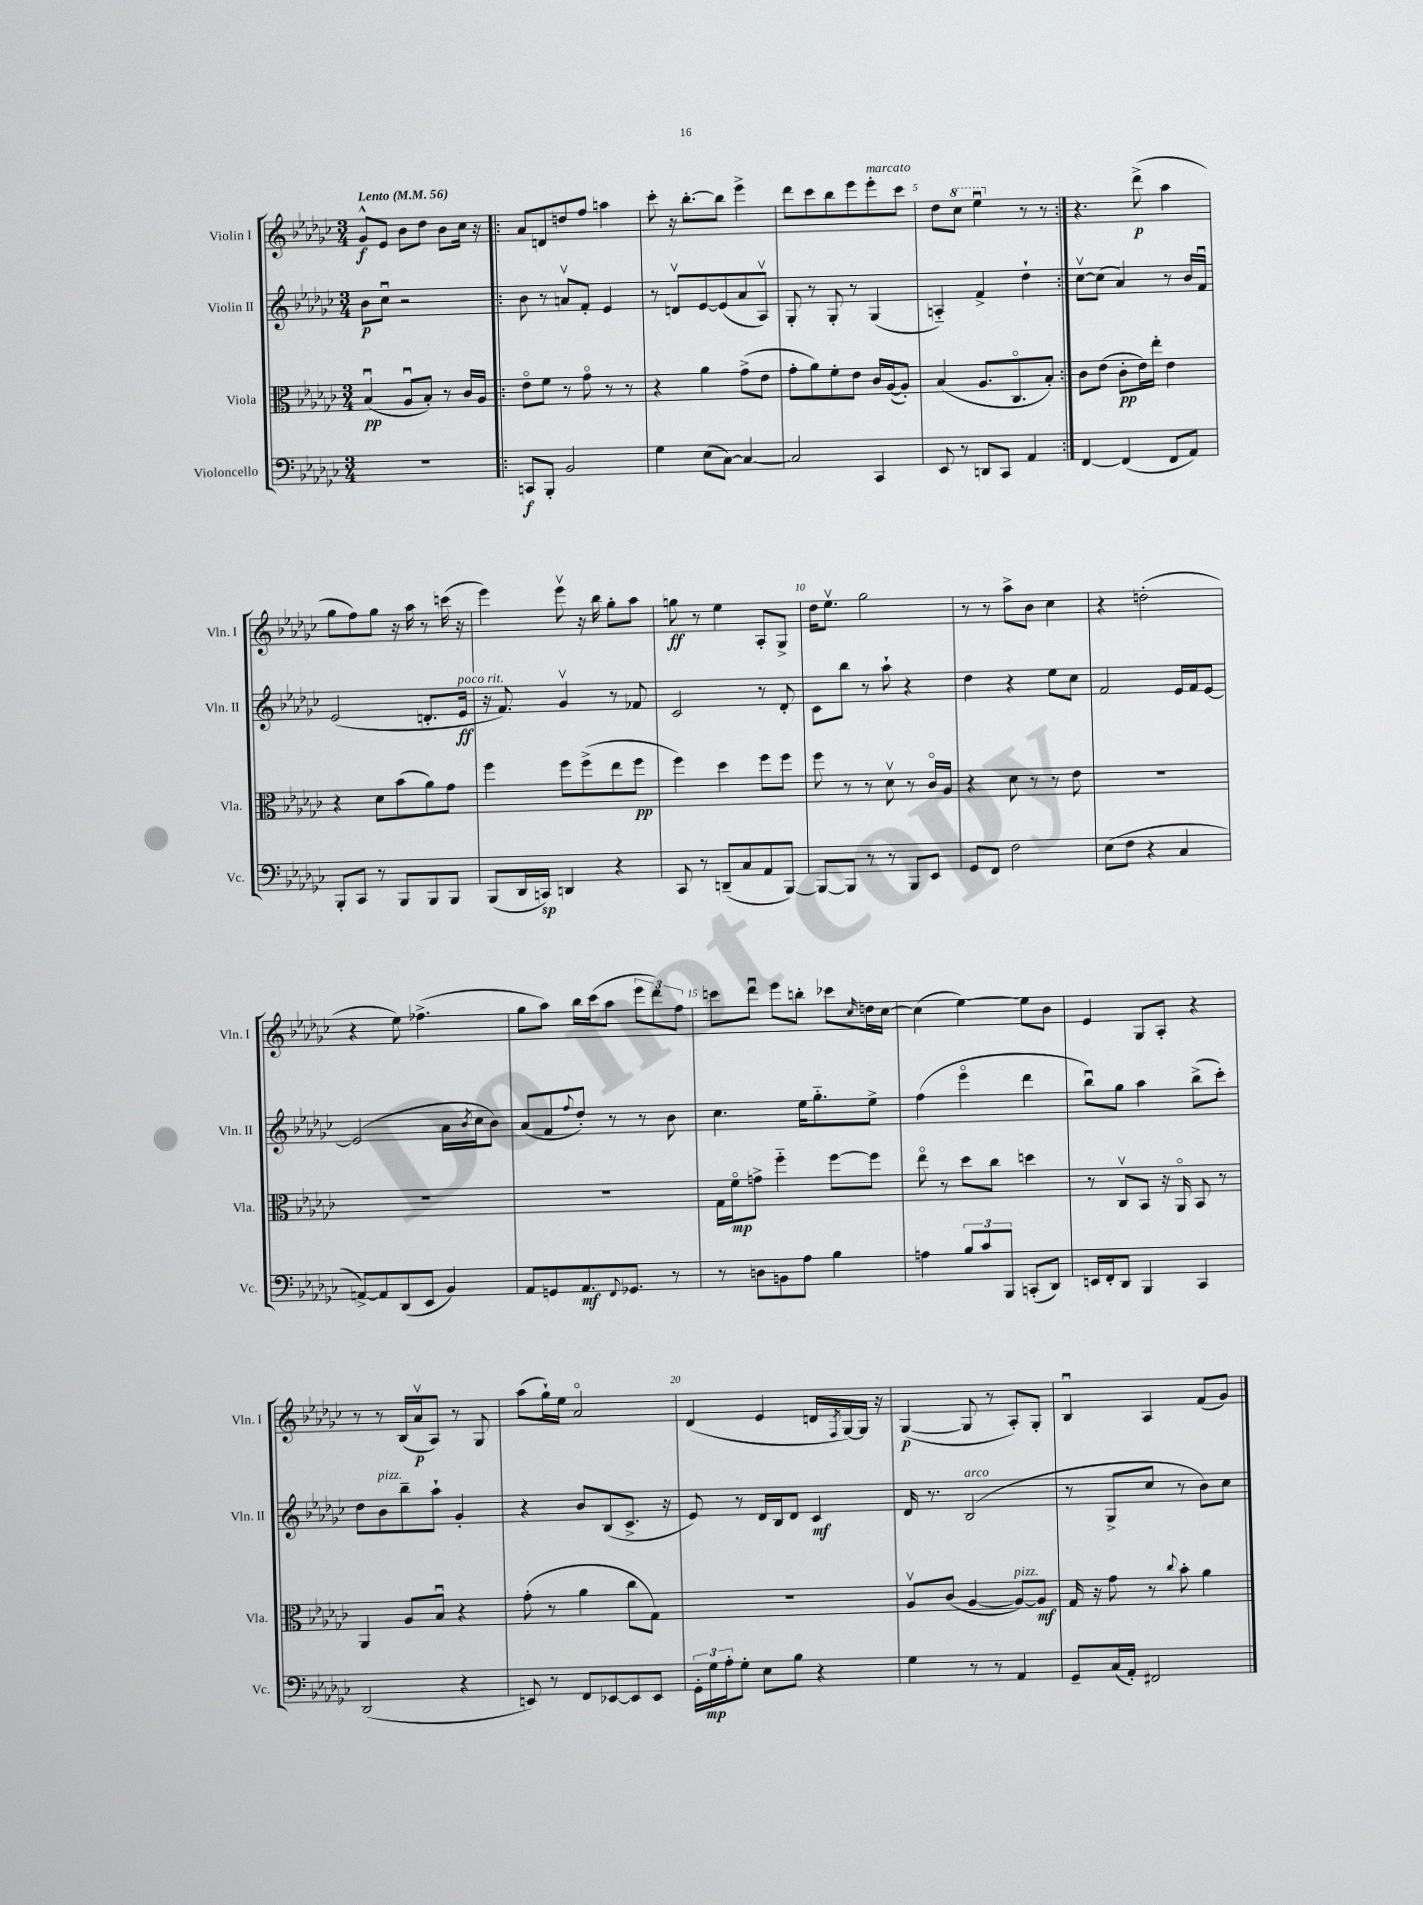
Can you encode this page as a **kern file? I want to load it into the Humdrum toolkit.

**kern	**dynam	**kern	**dynam	**kern	**dynam	**kern	**dynam
*part4	*part4	*part3	*part3	*part2	*part2	*part1	*part1
*staff4	*staff4	*staff3	*staff3	*staff2	*staff2	*staff1	*staff1
*I"Violoncello	*	*I"Viola	*	*I"Violin II	*	*I"Violin I	*
*I'Vc.	*	*I'Vla.	*	*I'Vln. II	*	*I'Vln. I	*
*clefF4	*	*clefC3	*	*clefG2	*	*clefG2	*
*k[b-e-a-d-g-c-]	*	*k[b-e-a-d-g-c-]	*	*k[b-e-a-d-g-c-]	*	*k[b-e-a-d-g-c-]	*
*M3/4	*	*M3/4	*	*M3/4	*	*M3/4	*
*MM56	*	*MM56	*	*MM56	*	*MM56	*
=1	=1	=1	=1	=1	=1	=1	=1
!	!	!	!	!	!	!LO:TX:a:B:t=Lento	!
2.r	.	(4B-u/	pp	8b-\L	p	8g-^^/L	f
.	.	.	.	8cc-u\J	.	8e-/J	.
.	.	8A-u/L	.	2r	.	8b-\L	.
.	.	8B-'/J)	.	.	.	8dd-\J	.
.	.	8r	.	.	.	8b-\L	.
.	.	16c-/LL	.	.	.	16cc-\Jk	.
.	.	16A-/JJ	.	.	.	16r	.
=2!|:	=2!|:	=2!|:	=2!|:	=2!|:	=2!|:	=2!|:	=2!|:
8CCn/L	f	8e-\L	.	8b-\	.	8a-/L	.
8BBB-'/J	.	8f\J	.	8r	.	8dn/	.
2BB-/	.	8r	.	8anv/L	.	8ddn/	.
.	.	8g-\	.	8f'/J	.	8ff/J	.
.	.	8r	.	4e-/	.	4aan\	.
.	.	8r	.	.	.	.	.
=3	=3	=3	=3	=3	=3	=3	=3
4G-\	.	4r	.	8r	.	8ccc-'\	.
.	.	.	.	8dnv/L	.	16r	.
.	.	.	.	.	.	[8.bb-'\L	.
(8E-\L	.	4a-\	.	[8e-/	.	.	.
[8C-\J)	.	.	.	(8e-/]	.	8bb-\J]	.
4C-/_	.	(8g-^\L	.	8a-/	.	4eee-^\	.
.	.	8e-\J	.	8A-v/J)	.	.	.
=4	=4	=4	=4	=4	=4	=4	=4
2C-/]	.	8g-'\L	.	8G-'/	.	8ddd-\L	.
.	.	8a-\)	.	8r	.	8ccc-\	.
.	.	8f'\	.	8G-'/	.	8bb-\	.
.	.	8e-\J	.	8r	.	8eee-\	.
!	!	!	!	!	!	!LO:TX:a:i:t=marcato	!
4CC-/	.	16c-/LL	.	(4G-/	.	8eee-'\	.
.	.	([16A-/J	.	.	.	.	.
.	.	8A-'/J])	.	.	.	8ccc-\J	.
=5	=5	=5	=5	=5	=5	=5	=5
8EE-/	.	(4B-/	.	4An/)	.	8dd-\L	.
*	*	*	*	*	*	*8va	*
8r	.	.	.	.	.	8ccc-\J	.
8DDn/L	.	8.A-/L	.	4f^/	.	4eee-u\	.
8CC-/J	.	.	.	.	.	.	.
.	.	8.C-/	.	.	.	.	.
*	*	*	*	*	*	*X8va	*
4AA-/	.	.	.	4dd-`\	.	8r	.
.	.	8B-'/J)	.	.	.	8r	.
=6:|!	=6:|!	=6:|!	=6:|!	=6:|!	=6:|!	=6:|!	=6:|!
[4FF/	.	8c-\L	.	[8cc-v\L	.	4.r	.
.	.	(8e-\J	.	(8cc-\J]	.	.	.
(4FF/]	.	8c-'\L	pp	4a-/)	.	.	.
.	.	16e-\L)	.	.	.	(8ddd-^\	p
.	.	16ee-'\JJ	.	.	.	.	.
8FF/L	.	4e-\	.	8r	.	4aa-\	.
8AA-/J)	.	.	.	16b-/LL	.	.	.
.	.	.	.	16fu/JJ	.	.	.
!!LO:LB:g=z
=7	=7	=7	=7	=7	=7	=7	=7
8BBB-'/L	.	4r	.	(2e-/	.	8gg-\L	.
8CC-/J	.	.	.	.	.	8ff\)	.
8r	.	8d-\L	.	.	.	8gg-\J	.
8BBB-/L	.	(8b-\	.	.	.	16r	.
.	.	.	.	.	.	16aa-\	.
8BBB-/	.	8a-\)	.	8.dn'/L	.	8r	.
8BBB-/J	.	8g-\J	.	.	.	(16cccn\	.
!	!	!	!	!LO:TX:a:i:t=poco rit.	!	!	!
.	.	.	.	16e-/Jk	ff	16r	.
=8	=8	=8	=8	=8	=8	=8	=8
(8BBB-/L	.	4ff\	.	16r	.	4eee-\)	.
.	.	.	.	8.f/)	.	.	.
16DD-/L	.	.	.	.	.	.	.
16CCn/JJ)	sp	.	.	.	.	.	.
4DDn/	.	8ff\L	.	4g-v/	.	8eee-v\	.
.	.	(8ff^\	.	.	.	16r	.
.	.	.	.	.	.	16bb-\	.
4r	.	8ee-\	.	8r	.	8gg-'\L	.
.	.	8ff\J	pp	8f-X/	.	8aa-\J	.
=9	=9	=9	=9	=9	=9	=9	=9
8CC-/	.	4ff\)	.	2c-/	.	8ggn\	ff
8r	.	.	.	.	.	8r	.
(8DDn~/L	.	4dd-\	.	.	.	4ee-\	.
8C-/	.	.	.	.	.	.	.
8AA-/	.	8ff\L	.	8r	.	8A-'/L	.
[8BBB-/J)	.	8ff\J	.	8d-'/	.	8G-^/J	.
=10	=10	=10	=10	=10	=10	=10	=10
8BBB-/L_	.	8ff\	.	8c-\L	.	16dd-\KL	.
.	.	.	.	.	.	8.ee-v\J	.
8BBB-/J]	.	8r	.	8bb-\J	.	.	.
8r	.	8r	.	8r	.	2gg-\	.
8r	.	8d-v\	.	8aa-`\	.	.	.
8BBB-/L	.	8r	.	4r	.	.	.
8EE-/J	.	16c-/LL	.	.	.	.	.
.	.	16A-/JJ	.	.	.	.	.
=11	=11	=11	=11	=11	=11	=11	=11
8GG-/L	.	4r	.	4dd-\	.	8r	.
8FF/J	.	.	.	.	.	8r	.
2F\	.	8d-\	.	4r	.	8aa-^\L	.
.	.	8r	.	.	.	8b-\J	.
.	.	8r	.	8ee-\L	.	4cc-\	.
.	.	8e-\	.	8cc-\J	.	.	.
=12	=12	=12	=12	=12	=12	=12	=12
(8E-\L	.	2.r	.	2f/	.	4r	.
8F\J	.	.	.	.	.	.	.
4r	.	.	.	.	.	(2ddn'\	.
4C-/	.	.	.	16e-/LL	.	.	.
.	.	.	.	16f/J	.	.	.
.	.	.	.	[8e-/J	.	.	.
!!LO:LB:g=z
=13	=13	=13	=13	=13	=13	=13	=13
[8AAn^/L)	.	2.r	.	(2e-/]	.	4r	.
8AA/]	.	.	.	.	.	.	.
(8DD-/	.	.	.	.	.	8ee-\)	.
8EE-/J	.	.	.	.	.	(4.ff-X^\	.
4BB-/)	.	.	.	16a-\LL	.	.	.
.	.	.	.	8qb-/	.	.	.
.	.	.	.	16cc-\J	.	.	.
.	.	.	.	8b-\J)	.	.	.
=14	=14	=14	=14	=14	=14	=14	=14
8AA-/L	.	2.r	.	(8a-/L	.	8gg-\L	.
8GGn/	.	.	.	8f/	.	8aa-\J)	.
.	.	.	.	8qqff/	.	.	.
8.AA-/	mf	.	.	8dd-'/J)	.	16bb-\LL	.
.	.	.	.	.	.	(16ccc-\J	.
.	.	.	.	8r	.	8aa-\J	.
8qqFF/	.	.	.	.	.	.	.
8.GG-X/J	.	.	.	.	.	.	.
.	.	.	.	8r	.	12eee-\L	.
.	.	.	.	.	.	12ddd-\)	.
8r	.	.	.	8b-\	.	.	.
.	.	.	.	.	.	12ff\J	.
=15	=15	=15	=15	=15	=15	=15	=15
8r	.	16G-\LL	.	4.cc-\	.	8cccn\L	.
.	.	16f\J	mp	.	.	.	.
8Dn\L	.	8gn^\J	.	.	.	8ddd-u\J	.
8BBn\	.	4ff\	.	.	.	8eee-\L	.
8A-\J	.	.	.	16ee-\KL	.	8bbn'\J	.
.	.	.	.	8.gg-\	.	.	.
4B-\	.	[8ff\L	.	.	.	8ccc-X\L	.
.	.	.	.	.	.	16qqcc-/	.
.	.	8ff\J]	.	8ee-^\J	.	16ddn\L	.
.	.	.	.	.	.	[16cc-\JJ	.
=16	=16	=16	=16	=16	=16	=16	=16
4An\	.	8ee-\	.	(4ff\	.	(4cc-\]	.
.	.	8r	.	.	.	.	.
12B-/L	.	8dd-\L	.	4eee-\	.	[4ee-\)	.
12c-/	.	.	.	.	.	.	.
.	.	8cc-\J	.	.	.	.	.
12BBB-/J	.	.	.	.	.	.	.
(8CCn'/L	.	4ddn\	.	4ddd-\	.	8ee-\L]	.
8DD-/J)	.	.	.	.	.	8b-\J	.
=17	=17	=17	=17	=17	=17	=17	=17
16EEn/LL	.	8r	.	8bb-u\L)	.	4e-/	.
16FF'/J	.	.	.	.	.	.	.
8DD-/J	.	8C-v/L	.	8gg-\J	.	.	.
4BBB-/	.	8BB-/J	.	4aa-\	.	8G-/L	.
.	.	16r	.	.	.	8A-'/J	.
.	.	16AA-/	.	.	.	.	.
4CC-/	.	8BB-/	.	(8bb-^\L	.	4r	.
.	.	8r	.	8ccc-'\J)	.	.	.
!!LO:LB:g=z
=18	=18	=18	=18	=18	=18	=18	=18
(2DD-/	.	4AA-/	.	8dd-\L	.	8r	.
!	!	!	!	!LO:TX:a:i:t=pizz.	!	!	!
.	.	.	.	8b-\	.	8r	.
.	.	8A-/L	.	8bb-~\	.	(16B-/LL	.
.	.	.	.	.	.	16a-v/J	p
.	.	8B-u/J	.	8aa-`\J	.	8A-/J)	.
4r	.	4r	.	4g-'/	.	8r	.
.	.	.	.	.	.	8G-/	.
=19	=19	=19	=19	=19	=19	=19	=19
8EEn/)	.	(8g-'\	.	4r	.	(8aa-\L	.
8r	.	8r	.	.	.	16gg-`\L)	.
.	.	.	.	.	.	16ee-\JJ	.
8FF/L	.	4a-\	.	8b-/L	.	2a-/	.
[8EE-X/	.	.	.	(8B-/	.	.	.
8EE-/]	.	8cc-\L	.	8.c-^/J	.	.	.
8EE-/J	.	8G-\J)	.	.	.	.	.
.	.	.	.	16r	.	.	.
=20	=20	=20	=20	=20	=20	=20	=20
24GG-'\LL	.	2.r	.	8e-/)	.	(4d-/	.
24G-\	mp	.	.	.	.	.	.
24A-'\J	.	.	.	.	.	.	.
8G-'\J	.	.	.	8r	.	.	.
8E-\L	.	.	.	16d-/LL	.	4e-/	.
.	.	.	.	16B-/J	.	.	.
8B-\J	.	.	.	8d-/J	.	.	.
4r	.	.	.	4c-/	mf	16dn/LL	.
.	.	.	.	.	.	8qF/	.
.	.	.	.	.	.	[16G-/)	.
.	.	.	.	.	.	16G-/JJ]	.
.	.	.	.	.	.	16r	.
=21	=21	=21	=21	=21	=21	=21	=21
4G-\	.	8A-v/L	.	16d-/	.	([4G-/	p
.	.	.	.	8.r	.	.	.
.	.	(8c-/J	.	.	.	.	.
!	!	!	!	!LO:TX:a:i:t=arco	!	!	!
8r	.	[4A-/	.	(2B-/	.	8G-/]	.
8r	.	.	.	.	.	8r	.
!	!	!LO:TX:a:i:t=pizz.	!	!	!	!	!
4AA-/	.	8A-/L_)	.	.	.	8A-'/L)	.
.	.	8A-/J]	mf	.	.	8G-'/J	.
=22	=22	=22	=22	=22	=22	=22	=22
8GG-~/L	.	16G-/	.	8r	.	4B-u/	.
.	.	16r	.	.	.	.	.
(16C-/L	.	8g-\	.	8G-^/L	.	.	.
16AA-'/JJ)	.	.	.	.	.	.	.
2FF#X/	.	8r	.	8cc-/J	.	4A-/	.
.	.	8qqcc-/	.	.	.	.	.
.	.	8b-'\	.	8r	.	.	.
.	.	4a-\	.	8b-\L)	.	(8f/L	.
.	.	.	.	8cc-\J	.	8g-/J)	.
==	==	==	==	==	==	==	==
*-	*-	*-	*-	*-	*-	*-	*-
